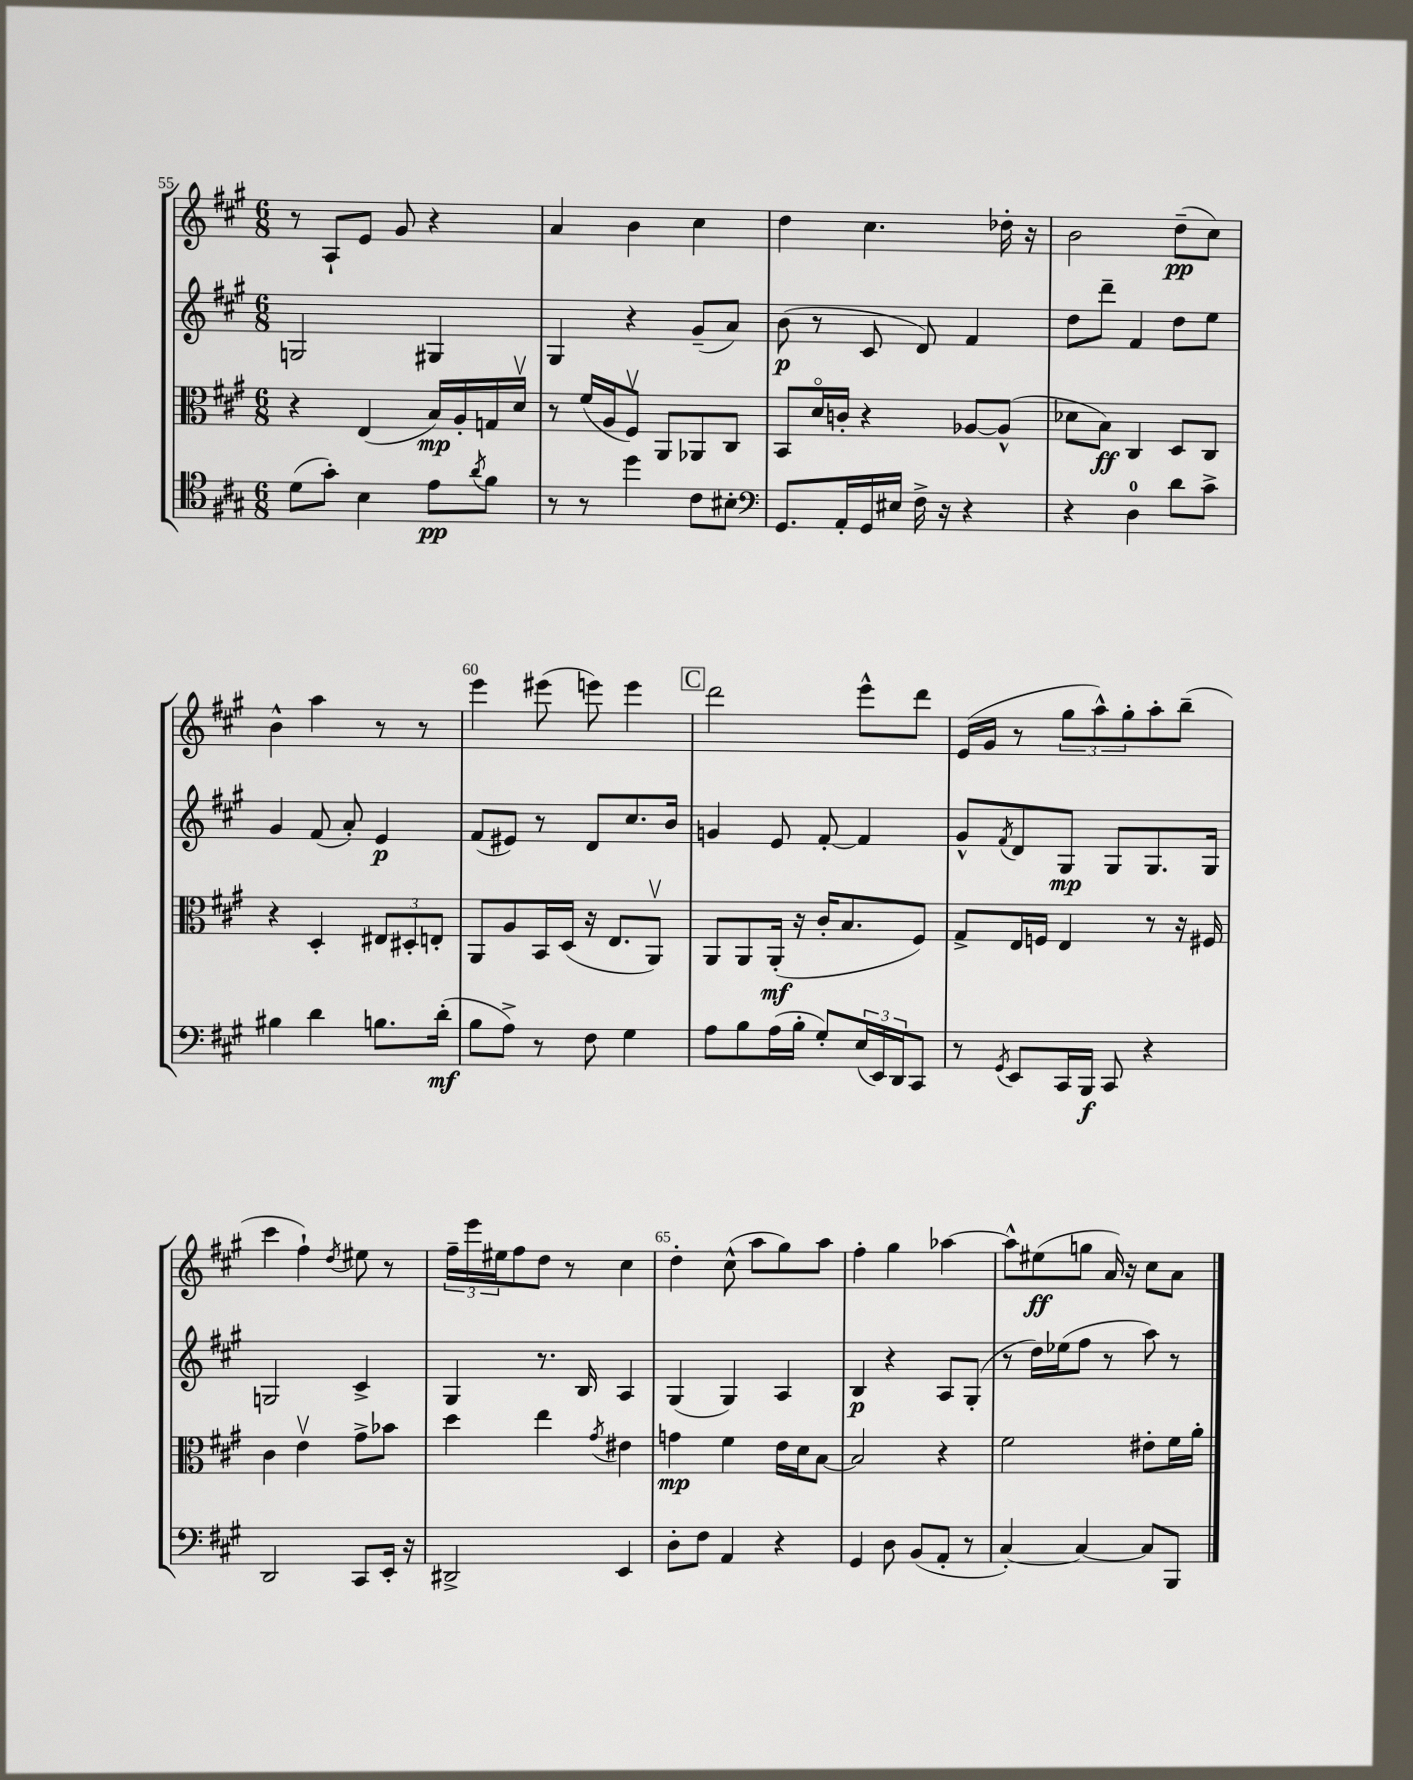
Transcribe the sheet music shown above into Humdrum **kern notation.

**kern	**kern	**kern	**kern
*staff4	*staff3	*staff2	*staff1
*clefC4	*clefC3	*clefG2	*clefG2
*k[f#c#g#]	*k[f#c#g#]	*k[f#c#g#]	*k[f#c#g#]
*M6/8	*M6/8	*M6/8	*M6/8
(8d	4r	2G	8r
8g#')	.	.	8A`
4B	(4E	.	8e
.	.	.	8g#
8e	16B)	4G#	4r
.	16A'	.	.
8qa	.	.	.
8f#	16G	.	.
.	16dv	.	.
=	=	=	=
8r	8r	4G#	4a
8r	(16f#	.	.
.	16A	.	.
4dd	8F#v)	4r	4b
.	8AA	.	.
8c#	8AA-	(8g#~	4cc#
8B#'	8C#	8a)	.
=	=	=	=
*clefF4	*	*	*
8.GG#	8BB	(8b	4dd
.	16do	8r	.
16AA'	16c'	.	.
16GG#	4r	8c#	4.cc#
16E#	.	.	.
16F#^	.	8d)	.
16r	.	.	.
4r	[8A-	4f#	.
.	(8A-^^]	.	16dd-'
.	.	.	16r
=	=	=	=
4r	8d-	8dd	2b
.	8B)	8ddd~	.
4D	4C#	4f#	.
8d	8D	8dd	(8dd~
8c#^	8C#	8ee	8cc#)
=	=	=	=
4B#	4r	4g#	4b^^
4d	4D'	(8f#	4aa
.	.	8a')	.
8.B	12E#	4e	8r
.	12D#'	.	.
.	.	.	8r
.	12E'	.	.
(16d'	.	.	.
=	=	=	=
8B	8AA	(8f#	4eee
8A^)	8A	8e#)	.
8r	16BB	8r	(8eee#
.	(16D	.	.
8F#	16r	8d	8eee)
.	8.E	.	.
4G#	.	8.cc#	4eee
.	8AAv)	.	.
.	.	16b	.
=	=	=	=
8A	8AA	4g	2ddd
8B	8AA	.	.
(16A	(16AA'	8e	.
16B'	16r	.	.
8G#')	16c#'	[8f#'	.
.	8.B	.	.
(24E	.	4f#]	8eee^^
24EE)	.	.	.
24DD	.	.	.
8CC#	8F#)	.	8ddd
=	=	=	=
8r	8G#^	8g#^^	(16e
.	.	.	16g#
8qGG#	.	8qf#	.
8EE	16E	8d	8r
.	16F	.	.
16CC#	4E	8G#	12gg#
16BBB	.	.	.
.	.	.	12aa^^)
8CC#	.	8G#	.
.	.	.	12gg#'
4r	8r	8.G#	8aa'
.	16r	.	(8bb~
.	16F#	16G#	.
=	=	=	=
2DD	4c#	2G	4ccc#
.	4ev	.	4ff#`)
.	.	.	8qdd
8CC#	8g#^	4c#^	8ee#
16EE'	8b-	.	8r
16r	.	.	.
=	=	=	=
2DD#^	4dd	4G#	24ff#~
.	.	.	24eee
.	.	.	24ee#
.	.	.	8ff#
.	4ee	8.r	8dd
.	.	.	8r
.	.	16B	.
.	8qg#	.	.
4EE	4e#	4A	4cc#
=	=	=	=
8D'	4g	(4G#	4dd'
8F#	.	.	.
4AA	4f#	4G#)	(8cc#^^
.	.	.	8aa
4r	16e	4A	8gg#)
.	16d	.	.
.	[8B	.	8aa
=	=	=	=
4GG#	2B]	4B	4ff#'
8D	.	4r	4gg#
(8BB	.	.	.
8AA'	4r	8A	[4aa-
8r	.	(8G#'	.
=	=	=	=
[4C#')	2f#	8r	8aa-^^]
.	.	16dd)	(8ee#
.	.	(16ee-	.
4C#_	.	8ff#	8gg
.	.	8r	16a)
.	.	.	16r
8C#]	8e#'	8aa)	8cc#
8BBB	16f#	8r	8a
.	16a'	.	.
==	==	==	==
*-	*-	*-	*-
